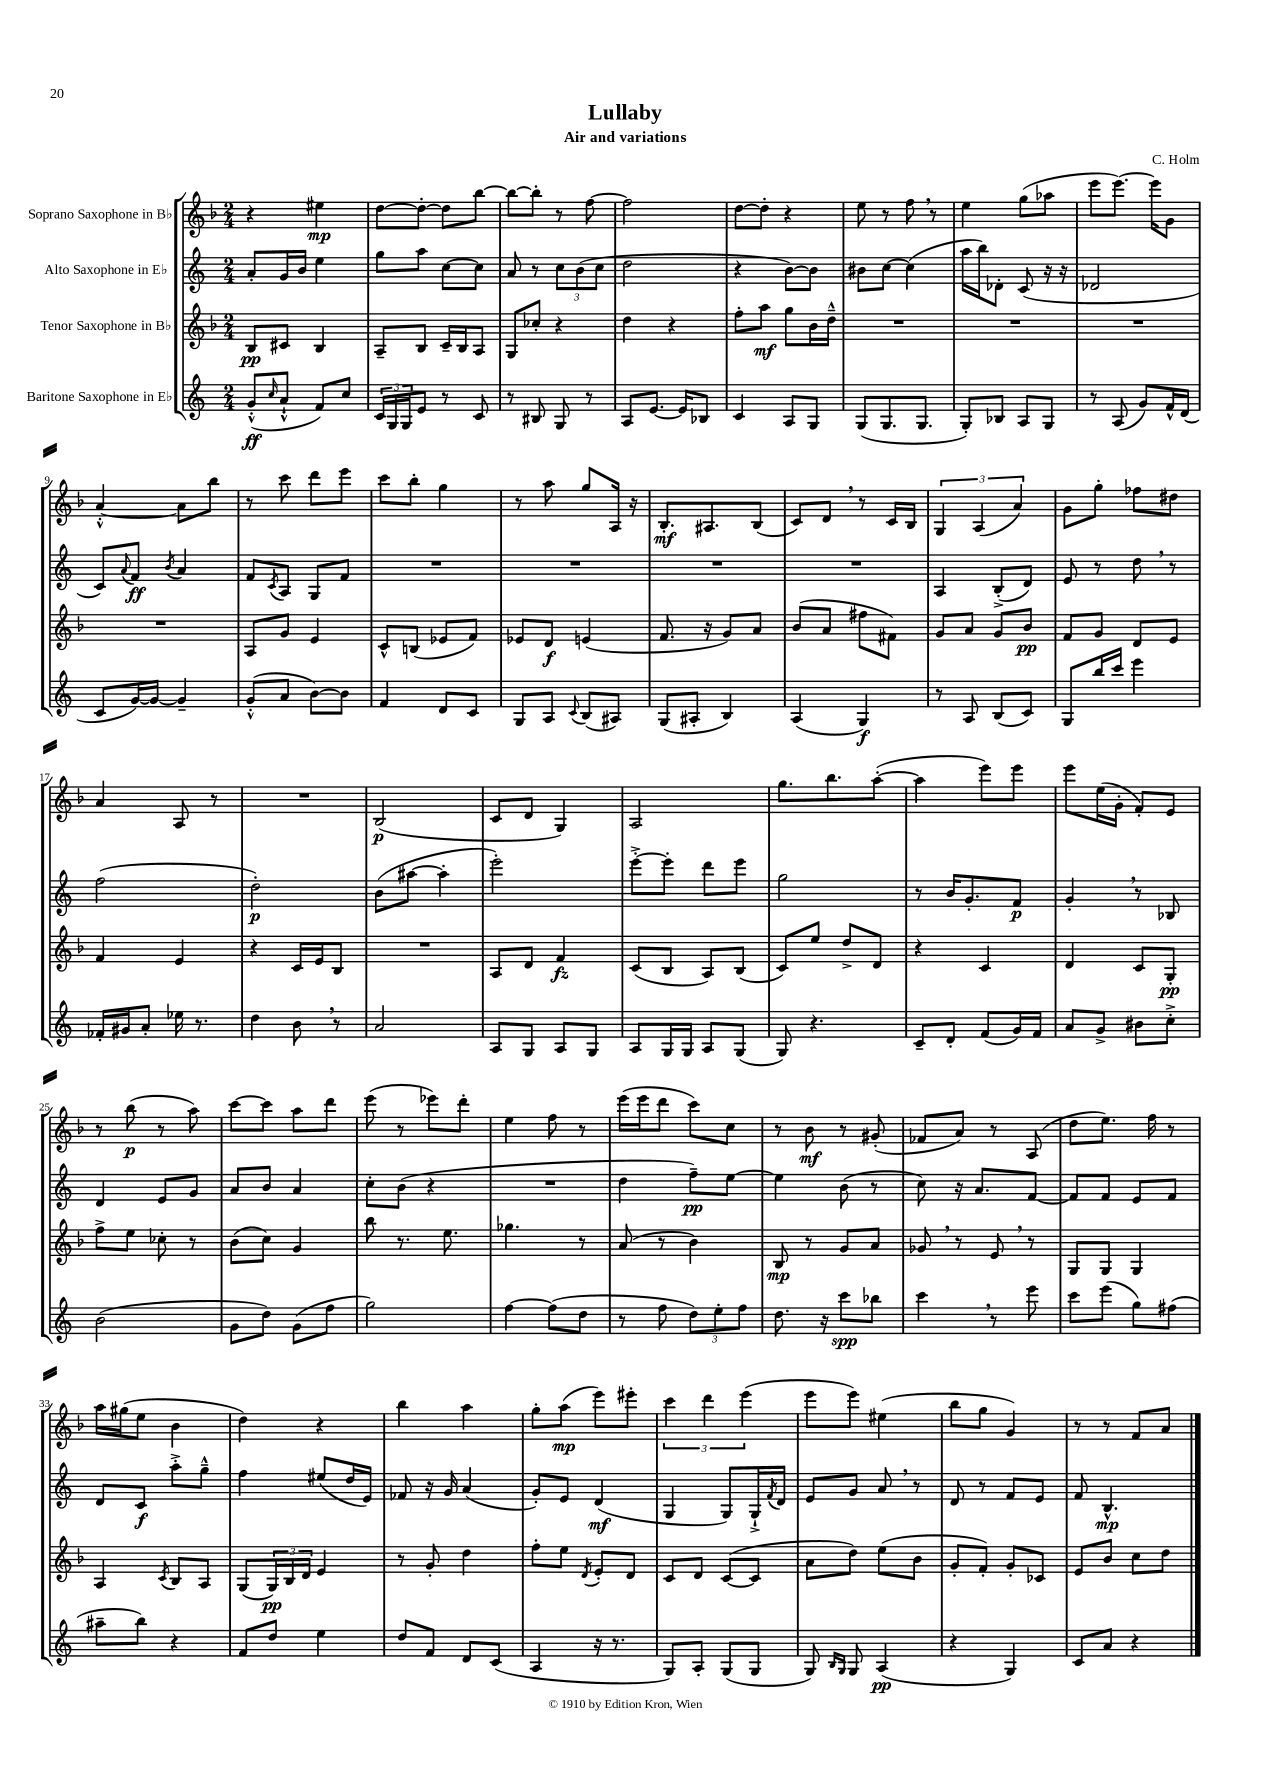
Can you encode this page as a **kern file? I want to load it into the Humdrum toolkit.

**kern	**kern	**kern	**kern
*staff4	*staff3	*staff2	*staff1
*clefG2	*clefG2	*clefG2	*clefG2
*k[]	*k[b-]	*k[]	*k[b-]
*M2/4	*M2/4	*M2/4	*M2/4
(8g'^^/L	8B-/L	8a'/L	4r
16qqcc/	.	.	.
8a`^^/J	8c#/J	16g/L	.
.	.	16b/JJ	.
8f/L)	4B-/	4ee\	4ee#\
8cc/J	.	.	.
=	=	=	=
24c/LL	8A~/L	8gg\L	[8dd\L
24G/	.	.	.
24G/J	.	.	.
8e/J	8B-/J	8aa\J	8dd'\_J
8r	16c~/LL	[8cc\L	8dd\]L
.	16B-/J	.	.
8c/	8A/J	8cc\]J	[8bb-\J
=	=	=	=
8r	8G/L	8a/	8bb-\_L
8B#/	8cc-'/J	8r	8bb-'\]J
8G/	4r	12cc\L	8r
.	.	(12b\	.
8r	.	.	[8ff\
.	.	12cc\J	.
=	=	=	=
8A/L	4dd\	2dd\	2ff\]
[8.e/J	.	.	.
.	4r	.	.
16e/]LK	.	.	.
8B-/J	.	.	.
=	=	=	=
4c/	8ff'\L	4r	[8dd\L
.	8aa\J	.	8dd'\]J
8A/L	8gg\L	[8b\L)	4r
8G/J	16b-\L	8b\]J	.
.	16dd~^^\JJ	.	.
=	=	=	=
(8G/L	2r	8b#\L	8ee\
8.G/	.	[8cc\J	8r
.	.	(4cc\]	8ff\
8.G/J	.	.	.
.	.	.	8r
=	=	=	=
8G'/L)	2r	16aa\LL	4ee\
.	.	16bb\J)	.
8B-/J	.	8d-'\J	.
8A/L	.	(8c/	(8gg\L
8G/J	.	16r	8aa-\J
.	.	16r	.
=	=	=	=
8r	2r	2d-/	8eee\L
(8A/	.	.	[8.eee\J)
8g/L)	.	.	.
.	.	.	16eee\]LK
16f^^/L	.	.	8g\J
(16d/JJ	.	.	.
=	=	=	=
8c/L	2r	8c/L)	[4a'^^/
.	.	8qqa/	.
[16g/L)	.	8f/J	.
16g/_JJ	.	.	.
.	.	8qb/	.
4g~/]	.	4a/	8a\]L
.	.	.	8bb-\J
=	=	=	=
(8g'^^/L	8A/L	8f/L	8r
.	.	8qc/	.
8a/J	8g/J	8A/J	8ccc\
[8b\L)	4e/	8G/L	8ddd\L
8b\]J	.	8f/J	8eee\J
=	=	=	=
4f/	8c^^/L	2r	8ccc\L
.	(8B/J	.	8bb-'\J
8d/L	8e-/L	.	4gg\
8c/J	8f/J)	.	.
=	=	=	=
8G/L	8e-/L	2r	8r
8A/J	8d/J	.	8aa\
8qqc/	.	.	.
(8B/L	(4e/	.	8gg/L
8A#/J)	.	.	16A/Jk
.	.	.	16r
=	=	=	=
(8G/L	8.f/	2r	8.B-'/L
8A#'/J	.	.	.
.	16r	.	8.A#/
4B/)	8g/L)	.	.
.	8a/J	.	(8B-/J
=	=	=	=
(4A/	(8b-/L	2r	8c/L)
.	8a/J	.	8d/J
4G/)	8ff#\L	.	8r
.	8f#\J)	.	16c/LL
.	.	.	16B-/JJ
=	=	=	=
8r	8g/L	4A/	6G/
8A/	8a/J	.	.
.	.	.	(6A/
(8B/L	8g/L	(8B'^/L	.
.	.	.	6a/)
8c/J)	8b-/J	8d/J)	.
=	=	=	=
8G/L	8f/L	8e/	8g\L
16bb/L	8g/J	8r	8gg'\J
16ccc/JJ	.	.	.
4eee\	8d/L	8dd\	8ff-\L
.	8e/J	8r	8dd#\J
=	=	=	=
16f-'/LL	4f/	(2ff\	4a/
16g#/J	.	.	.
8a'/J	.	.	.
16ee-\	4e/	.	8A/
8.r	.	.	.
.	.	.	8r
=	=	=	=
4dd\	4r	2dd'\)	2r
8b\	16c/LL	.	.
.	16e/J	.	.
8r	8B-/J	.	.
=	=	=	=
2a/	2r	(8b\L	(2B-/
.	.	[8aa#\J	.
.	.	4aa#'\]	.
=	=	=	=
8A/L	8A/L	2eee'\)	8c/L
8G/J	8d/J	.	8d/J
8A/L	4f/	.	4G/)
8G/J	.	.	.
=	=	=	=
8A/L	(8c/L	[8eee'^\L	2A/
16G/L	8B-/J	8eee'\]J	.
16G/JJ	.	.	.
8A/L	8A/L)	8ddd\L	.
(8G/J	(8B-/J	8eee\J	.
=	=	=	=
8G/)	8c/L)	2gg\	8.gg\L
4.r	8ee/J	.	.
.	.	.	8.bb-\
.	8dd^/L	.	.
.	8d/J	.	([8aa'\J
=	=	=	=
8c~/L	4r	8r	4aa\]
8d'/J	.	16b/LK	.
.	.	8.g'/	.
(8f/L	4c/	.	8eee\L)
16g/L)	.	8f/J	8eee\J
16f/JJ	.	.	.
=	=	=	=
8a/L	4d/	4g'/	8eee\L
8g^/J	.	.	(16ee\L
.	.	.	16g'\JJ
8b#\L	8c/L	8r	8f'/L)
8cc'^\J	8G'/J	8B-/	8e/J
=	=	=	=
(2b\	8ff^\L	4d/	8r
.	8ee\J	.	(8bb-\
.	8cc-'\	8e/L	8r
.	8r	8g/J	8aa\)
=	=	=	=
8g\L	(8b-\L	8a/L	[8ccc\L
8dd\J)	8cc\J)	8b/J	8ccc\]J
(8g\L	4g/	4a/	8aa\L
8ff\J	.	.	8ddd\J
=	=	=	=
2gg\)	8bb-\	8cc'\L	(8eee\
.	8.r	(8b\J	8r
.	.	4r	8eee-\L)
.	8.ee\	.	.
.	.	.	8ddd'\J
=	=	=	=
[4ff\	4.gg-\	2r	4ee\
(8ff\]L	.	.	8ff\
8dd\J	8r	.	8r
=	=	=	=
8r	(8a/	4dd\	(16eee\LL
.	.	.	16eee\J
8ff\	8r	.	8ddd\J
12dd\L)	4b-\)	8ff~\L)	8ccc\L)
12ee'\	.	.	.
.	.	[8ee\J	8cc\J
12ff\J	.	.	.
=	=	=	=
8.dd\	8B-/	4ee\]	8r
.	8r	.	8b-\
16r	.	.	.
8ccc\L	8g/L	(8b\	8r
8bb-\J	8a/J	8r	(8g#'/
=	=	=	=
4ccc\	8g-/	8cc\)	8f-/L
.	8r	16r	8a/J)
.	.	8.a/L	.
8r	8e/	.	8r
8eee\	8r	[8f/J	(8A/
=	=	=	=
8ccc\L	8G/L	8f/]L	8dd\L
(8eee\J	8G/J	8f/J	8.ee\J)
8gg\L)	4G/	8e/L	.
.	.	.	16ff\
(8ff#\J	.	8f/J	8r
=	=	=	=
8aa#~\L	4A/	8d/L	16aa\LL
.	.	.	(16gg#\J
8bb\J)	.	8c/J	8ee\J
.	8qc/	.	.
4r	8B-/L	8aa'^\L	4b-\
.	8A/J	8gg~^^\J	.
=	=	=	=
8f/L	(8G/L	4ff\	4dd\)
8dd/J	24G/L)	.	.
.	24B-/	.	.
.	24d/JJ	.	.
4ee\	4e/	(8ee#/L	4r
.	.	16dd/L	.
.	.	16e/JJ)	.
=	=	=	=
8dd/L	8r	8f-/	4bb-\
8f/J	8g'/	16r	.
.	.	16g/	.
8d/L	4dd\	(4a/	4aa\
(8c/J	.	.	.
=	=	=	=
4A/	8ff'\L	8g'/L)	8gg'\L
.	8ee\J	8e/J	(8aa\J
.	8qd/	.	.
16r	8e'/L	(4d/	8eee\L)
8.r	.	.	.
.	8d/J	.	8eee#'\J
=	=	=	=
8G/L)	8c/L	4G/	6ccc\
8A'/J	8d/J	.	.
.	.	.	6ddd\
(8G/L	([8c/L	8G/L)	.
.	.	.	(6eee\
8G/J	8c/]J	16G`^/L	.
.	.	8qf/	.
.	.	16d/JJ	.
=	=	=	=
8G/)	8a\L	8e/L	8eee\L
16qqB/LL	.	.	.
16qqG/JJ	.	.	.
8G/	8dd\J)	8g/J	8eee\J)
(4A/	(8ee\L	8a/	(4ee#\
.	8b-\J	8r	.
=	=	=	=
4r	8g'/L	8d/	8bb-\L
.	8f'/J)	8r	8gg\J
4G/)	8g'/L	8f/L	4g/)
.	8c-/J	8e/J	.
=	=	=	=
8c/L	8e/L	8f/	8r
8a/J	8b-/J	4.B^^/	8r
4r	8cc\L	.	8f/L
.	8dd\J	.	8a/J
==	==	==	==
*-	*-	*-	*-
